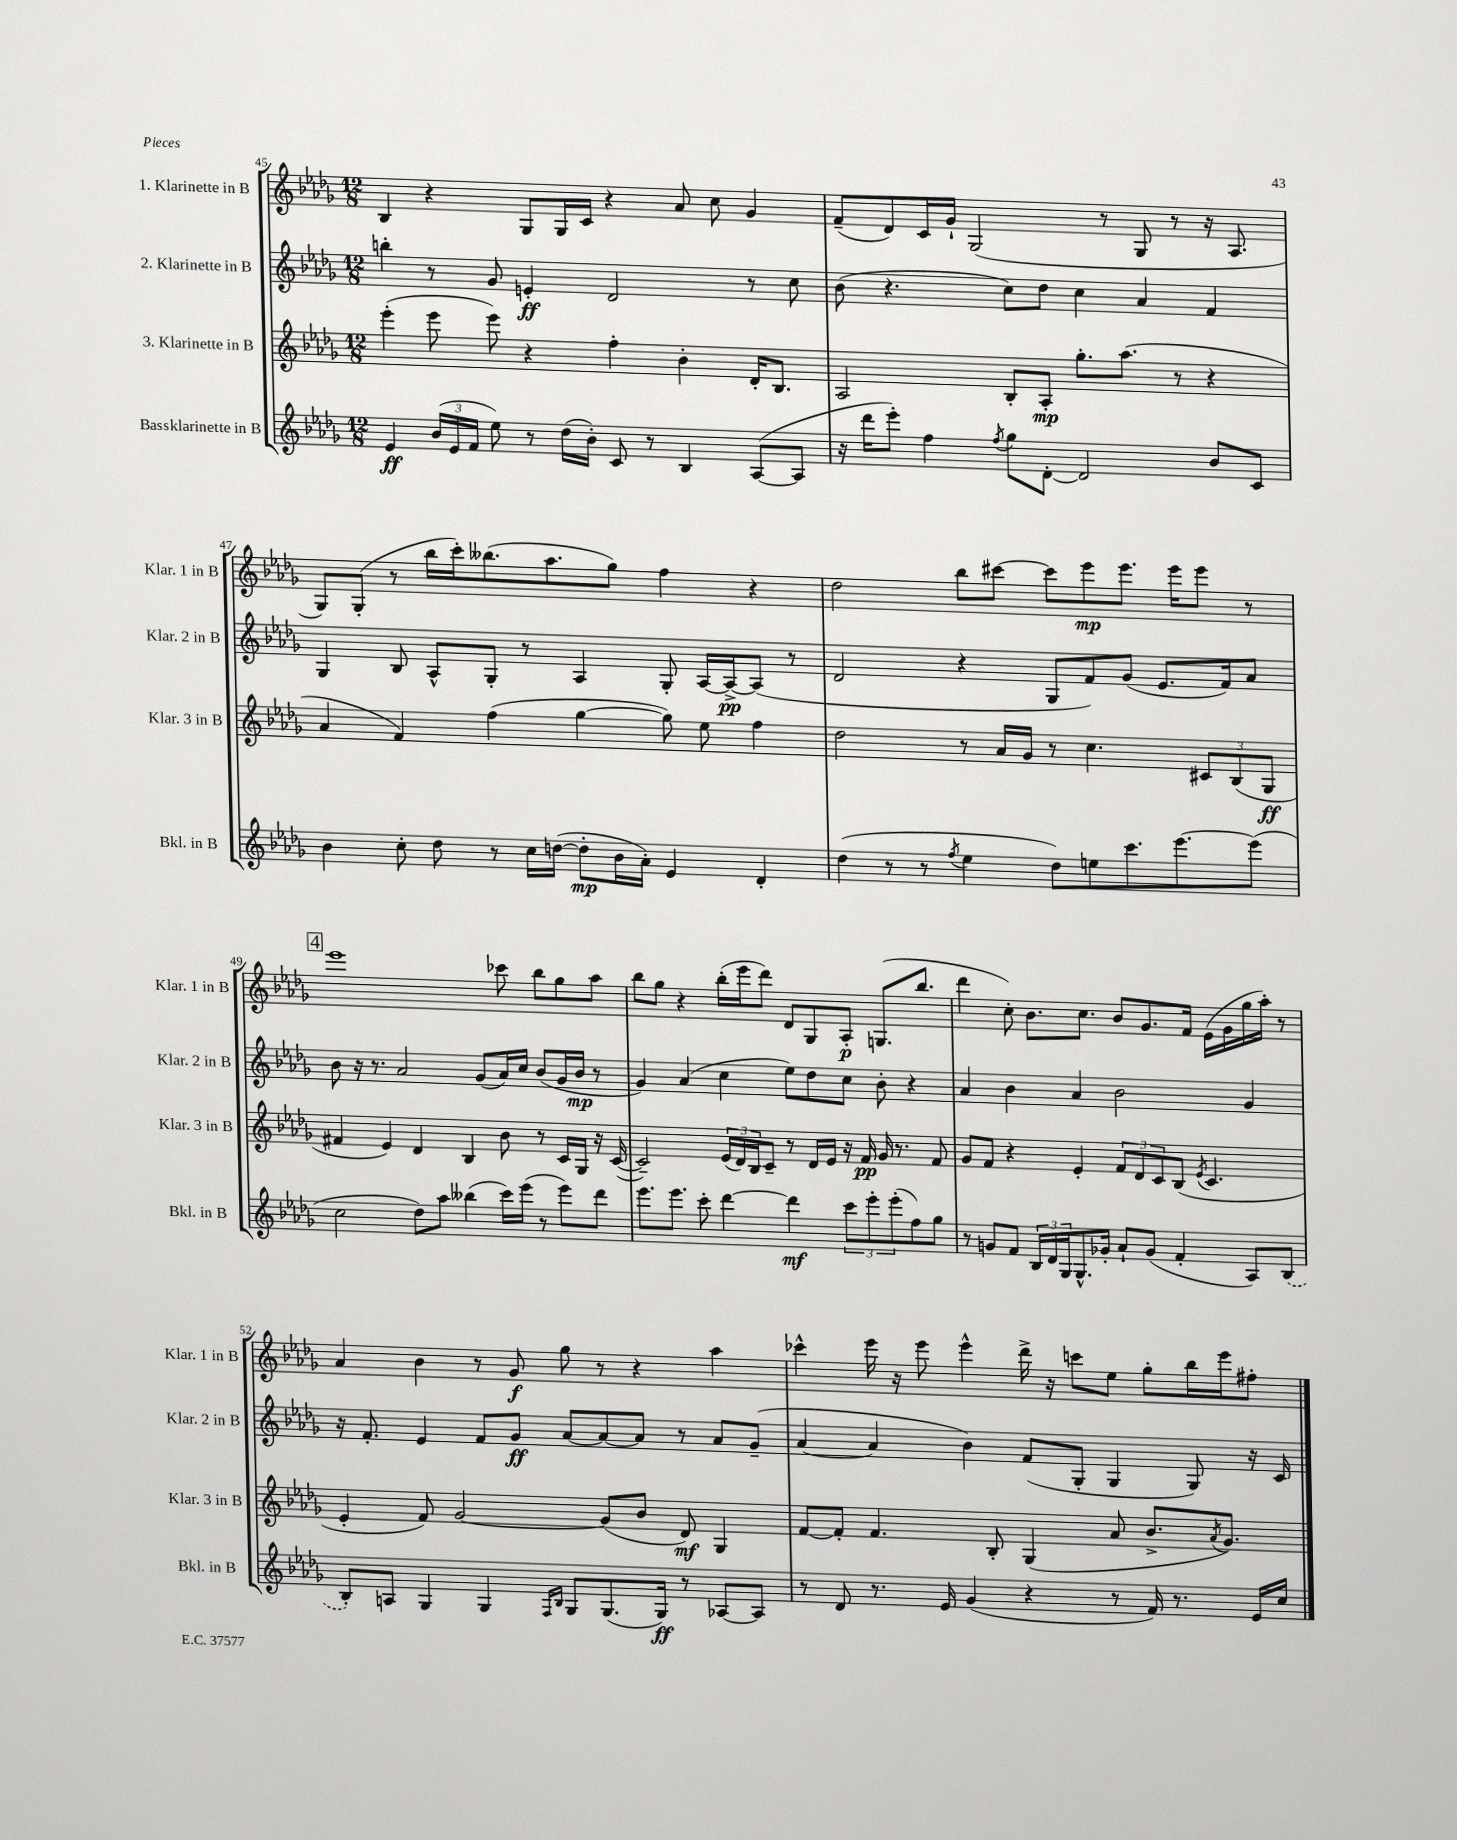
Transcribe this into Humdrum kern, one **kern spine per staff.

**kern	**dynam	**kern	**dynam	**kern	**dynam	**kern	**dynam
*part4	*part4	*part3	*part3	*part2	*part2	*part1	*part1
*staff4	*staff4	*staff3	*staff3	*staff2	*staff2	*staff1	*staff1
*I"Bassklarinette in B	*	*I"3. Klarinette in B	*	*I"2. Klarinette in B	*	*I"1. Klarinette in B	*
*I'Bkl. in B	*	*I'Klar. 3 in B	*	*I'Klar. 2 in B	*	*I'Klar. 1 in B	*
*clefG2	*	*clefG2	*	*clefG2	*	*clefG2	*
*k[b-e-a-d-g-]	*	*k[b-e-a-d-g-]	*	*k[b-e-a-d-g-]	*	*k[b-e-a-d-g-]	*
*M12/8	*	*M12/8	*	*M12/8	*	*M12/8	*
=45	=45	=45	=45	=45	=45	=45	=45
4e-/	ff	(4eee-'\	.	4bbn'\	.	4B-/	.
(24b-/LL	.	8eee-\	.	8r	.	4r	.
24e-/	.	.	.	.	.	.	.
24f/JJ	.	.	.	.	.	.	.
8ee-\)	.	8eee-\)	.	8g-/	.	.	.
8r	.	4r	.	4en'/	ff	8G-/L	.
(16dd-\LL	.	.	.	.	.	16G-/L	.
16b-'\JJ)	.	.	.	.	.	16c/JJ	.
8c/	.	4ff'\	.	2d-/	.	4r	.
8r	.	.	.	.	.	.	.
4B-/	.	4b-'\	.	.	.	8a-/	.
.	.	.	.	.	.	8cc\	.
([8A-/L	.	16d-'/KL	.	8r	.	4g-/	.
.	.	8.B-/J	.	.	.	.	.
8A-/J]	.	.	.	8cc\	.	.	.
=46	=46	=46	=46	=46	=46	=46	=46
16r	.	2A-/	.	(8b-\	.	(8f~/L	.
16ddd-\KL	.	.	.	.	.	.	.
8eee-'\J)	.	.	.	4.r	.	8d-/)	.
4ff\	.	.	.	.	.	16c/L	.
.	.	.	.	.	.	16g-`/JJ	.
.	.	.	.	.	.	(2G-/	.
8qff/	.	.	.	.	.	.	.
8gg-\L	.	8B-'/L	.	8cc\L)	.	.	.
[8d-'\J	.	8A-'/J	mp	8dd-\J	.	.	.
2d-/]	.	8.gg-'\L	.	4cc\	.	.	.
.	.	.	.	.	.	8r	.
.	.	(8.aa-\J	.	.	.	.	.
.	.	.	.	4a-/	.	8G-/	.
.	.	8r	.	.	.	8r	.
8b-/L	.	4r	.	4f/	.	16r	.
.	.	.	.	.	.	8.A-/	.
8c/J	.	.	.	.	.	.	.
!!LO:LB:g=z
=47	=47	=47	=47	=47	=47	=47	=47
4b-\	.	4a-/	.	4G-/	.	8G-/L)	.
.	.	.	.	.	.	(8G-'/J	.
8cc'\	.	4f/)	.	8B-/	.	8r	.
8dd-\	.	.	.	8A-^^/L	.	16bb-\LL	.
.	.	.	.	.	.	16ccc'\J)	.
8r	.	(4ff\	.	8G-'/J	.	(8.bb--X\	.
16cc\LL	.	.	.	8r	.	.	.
([16ddn\JJ	.	.	.	.	.	8.aa-\	.
8dd'\L]	mp	[4gg-\	.	4A-/	.	.	.
16b-\L	.	.	.	.	.	8gg-\J)	.
16a-'\JJ)	.	.	.	.	.	.	.
4e-/	.	8gg-\])	.	8G-'/	.	4ff\	.
.	.	8ee-\	.	[16A-/LL	.	.	.
.	.	.	.	16A-^/J_	pp	.	.
4d-'/	.	4ff\	.	(8A-/J]	.	4r	.
.	.	.	.	8r	.	.	.
=48	=48	=48	=48	=48	=48	=48	=48
(4dd-\	.	2dd-\	.	2d-/	.	2dd-\	.
8r	.	.	.	.	.	.	.
8r	.	.	.	.	.	.	.
8qff/	.	.	.	.	.	.	.
4ee-\	.	8r	.	4r	.	8bb-\L	.
.	.	16a-/LL	.	.	.	[8ccc#X\J	.
.	.	16g-/JJ	.	.	.	.	.
8dd-\L)	.	8r	.	8G-/L	.	8ccc#\L]	.
8een\	.	4.cc\	.	8f/)	.	8eee-\	mp
8.ccc\	.	.	.	(8g-/J	.	8.eee-\J	.
.	.	.	.	8.e-/L	.	.	.
[8.eee-\	.	.	.	.	.	16eee-\KL	.
.	.	12c#X/L	.	.	.	8eee-\J	.
.	.	.	.	16f/k)	.	.	.
.	.	(12B-/	.	.	.	.	.
(8eee-\J]	.	.	.	8a-/J	.	8r	.
.	.	12G-/J	ff	.	.	.	.
!!LO:LB:g=z
!!LO:REH:place=s1:t=4
=49	=49	=49	=49	=49	=49	=49	=49
2cc\	.	4f#X/	.	8b-\	.	1eee-	.
.	.	.	.	16r	.	.	.
.	.	.	.	8.r	.	.	.
.	.	4e-/)	.	.	.	.	.
.	.	.	.	2a-/	.	.	.
8dd-\L)	.	4d-/	.	.	.	.	.
8aa-\J	.	.	.	.	.	.	.
(4bb--X\	.	4B-/	.	.	.	.	.
.	.	.	.	(8g-/L	.	.	.
16ccc\LL)	.	8b-\	.	16a-/L)	.	8ccc-X\	.
(16eee-\JJ	.	.	.	16cc/JJ	.	.	.
8r	.	8r	.	(8b-/L	.	8bb-\L	.
8eee-\L)	.	16c/LL	.	16g-/L	.	8gg-\	.
.	.	16G-/JJ	.	16b-/JJ	mp	.	.
8ddd-\J	.	16r	.	8r	.	8aa-\J	.
.	.	([16c/	.	.	.	.	.
=50	=50	=50	=50	=50	=50	=50	=50
8.eee-\L	.	2c~/])	.	4g-/)	.	8bb-\L	.
.	.	.	.	.	.	8gg-\J	.
8.eee-\J	.	.	.	.	.	.	.
.	.	.	.	(4a-/	.	4r	.
8ccc'\	.	.	.	.	.	.	.
[4ddd-\	.	(24e-/LL	.	4cc\	.	(16bb-'\LL	.
.	.	24d-/)	.	.	.	.	.
.	.	.	.	.	.	16eee-\J	.
.	.	24B-/J	.	.	.	.	.
.	.	8c~/J	.	.	.	8ddd-\J)	.
4ddd-\]	mf	8r	.	8ee-\L)	.	8d-/L	.
.	.	16d-/LL	.	8dd-\	.	8G-/	.
.	.	16e-/JJ	.	.	.	.	.
12ccc\L	.	16r	.	8cc\J	.	8A-'/J	p
.	.	16f/	pp	.	.	.	.
12eee-'\	.	.	.	.	.	.	.
.	.	16g-/	.	8b-'\	.	(8.Gn/L	.
(12eee-'\	.	.	.	.	.	.	.
.	.	8.r	.	.	.	.	.
8ff\)	.	.	.	4r	.	.	.
.	.	.	.	.	.	8.bb-/J	.
8gg-\J	.	8f/	.	.	.	.	.
=51	=51	=51	=51	=51	=51	=51	=51
8r	.	8g-/L	.	4a-/	.	4ddd-\	.
8gn/L	.	8f/J	.	.	.	.	.
8f/J	.	4r	.	4b-\	.	8cc'\)	.
24B-/LL	.	.	.	.	.	8.b-\L	.
24d-/	.	.	.	.	.	.	.
24G-/J	.	.	.	.	.	.	.
8.G-^^/	.	4e-'/	.	4a-/	.	.	.
.	.	.	.	.	.	8.cc\J	.
16g-X'/Jk	.	.	.	.	.	.	.
8a-`/L	.	12f/L	.	2b-\	.	8b-/L	.
.	.	12d-/	.	.	.	.	.
(8g-/J	.	.	.	.	.	8.g-/	.
.	.	12c/	.	.	.	.	.
4f'/	.	(8B-/J	.	.	.	.	.
.	.	.	.	.	.	16f/Jk	.
.	.	8qe-/	.	.	.	.	.
.	.	4.c/	.	.	.	(16e-\LL	.
.	.	.	.	.	.	16g-\	.
8A-/L)	.	.	.	4g-/	.	16gg-\	.
.	.	.	.	.	.	16aa-'\JJ)	.
(8B-/J	.	.	.	.	.	8r	.
!!LO:LB:g=z
=52	=52	=52	=52	=52	=52	=52	=52
8B-'/L)	.	4e-'/	.	16r	.	4a-/	.
.	.	.	.	8.f'/	.	.	.
8An/J	.	.	.	.	.	.	.
4G-/	.	8f/)	.	4e-/	.	4b-\	.
.	.	[2g-/	.	.	.	.	.
4G-/	.	.	.	8f/L	.	8r	.
.	.	.	.	8g-/J	ff	8g-/	f
16qqF/LL	.	.	.	.	.	.	.
16qqB-/JJ	.	.	.	.	.	.	.
8G-/L	.	.	.	[8a-/L	.	8gg-\	.
(8.G-/	.	(8g-/L]	.	8a-/_	.	8r	.
.	.	8b-/J	.	8a-/J]	.	4r	.
16G-/Jk)	ff	.	.	.	.	.	.
8r	.	8d-/)	mf	8r	.	.	.
[8A-X/L	.	4G-/	.	8a-/L	.	4aa-\	.
8A-/J]	.	.	.	(8g-~/J	.	.	.
=53	=53	=53	=53	=53	=53	=53	=53
8r	.	[8f/L	.	[4a-/	.	4ccc-X^^\	.
8d-/	.	8f'/J]	.	.	.	.	.
8.r	.	4.f/	.	4a-/]	.	16eee-\	.
.	.	.	.	.	.	16r	.
.	.	.	.	.	.	8eee-\	.
16e-/	.	.	.	.	.	.	.
(4g-/	.	.	.	4b-\)	.	4eee-^^\	.
.	.	8B-'/	.	.	.	.	.
4r	.	(4G-/	.	(8f/L	.	16ddd-^\	.
.	.	.	.	.	.	16r	.
.	.	.	.	8G-'/J	.	8cccn\L	.
8r	.	8a-/	.	4G-/	.	8ee-\J	.
16f/)	.	8.b-^/L	.	.	.	8gg-'\L	.
8.r	.	.	.	.	.	.	.
.	.	.	.	8G-/)	.	16bb-\L	.
.	.	8qa-/	.	.	.	.	.
.	.	8.g-/J)	.	.	.	16eee-\J	.
16e-/LL	.	.	.	16r	.	8ff#X'\J	.
16cc/JJ	.	.	.	16c/	.	.	.
==	==	==	==	==	==	==	==
*-	*-	*-	*-	*-	*-	*-	*-
